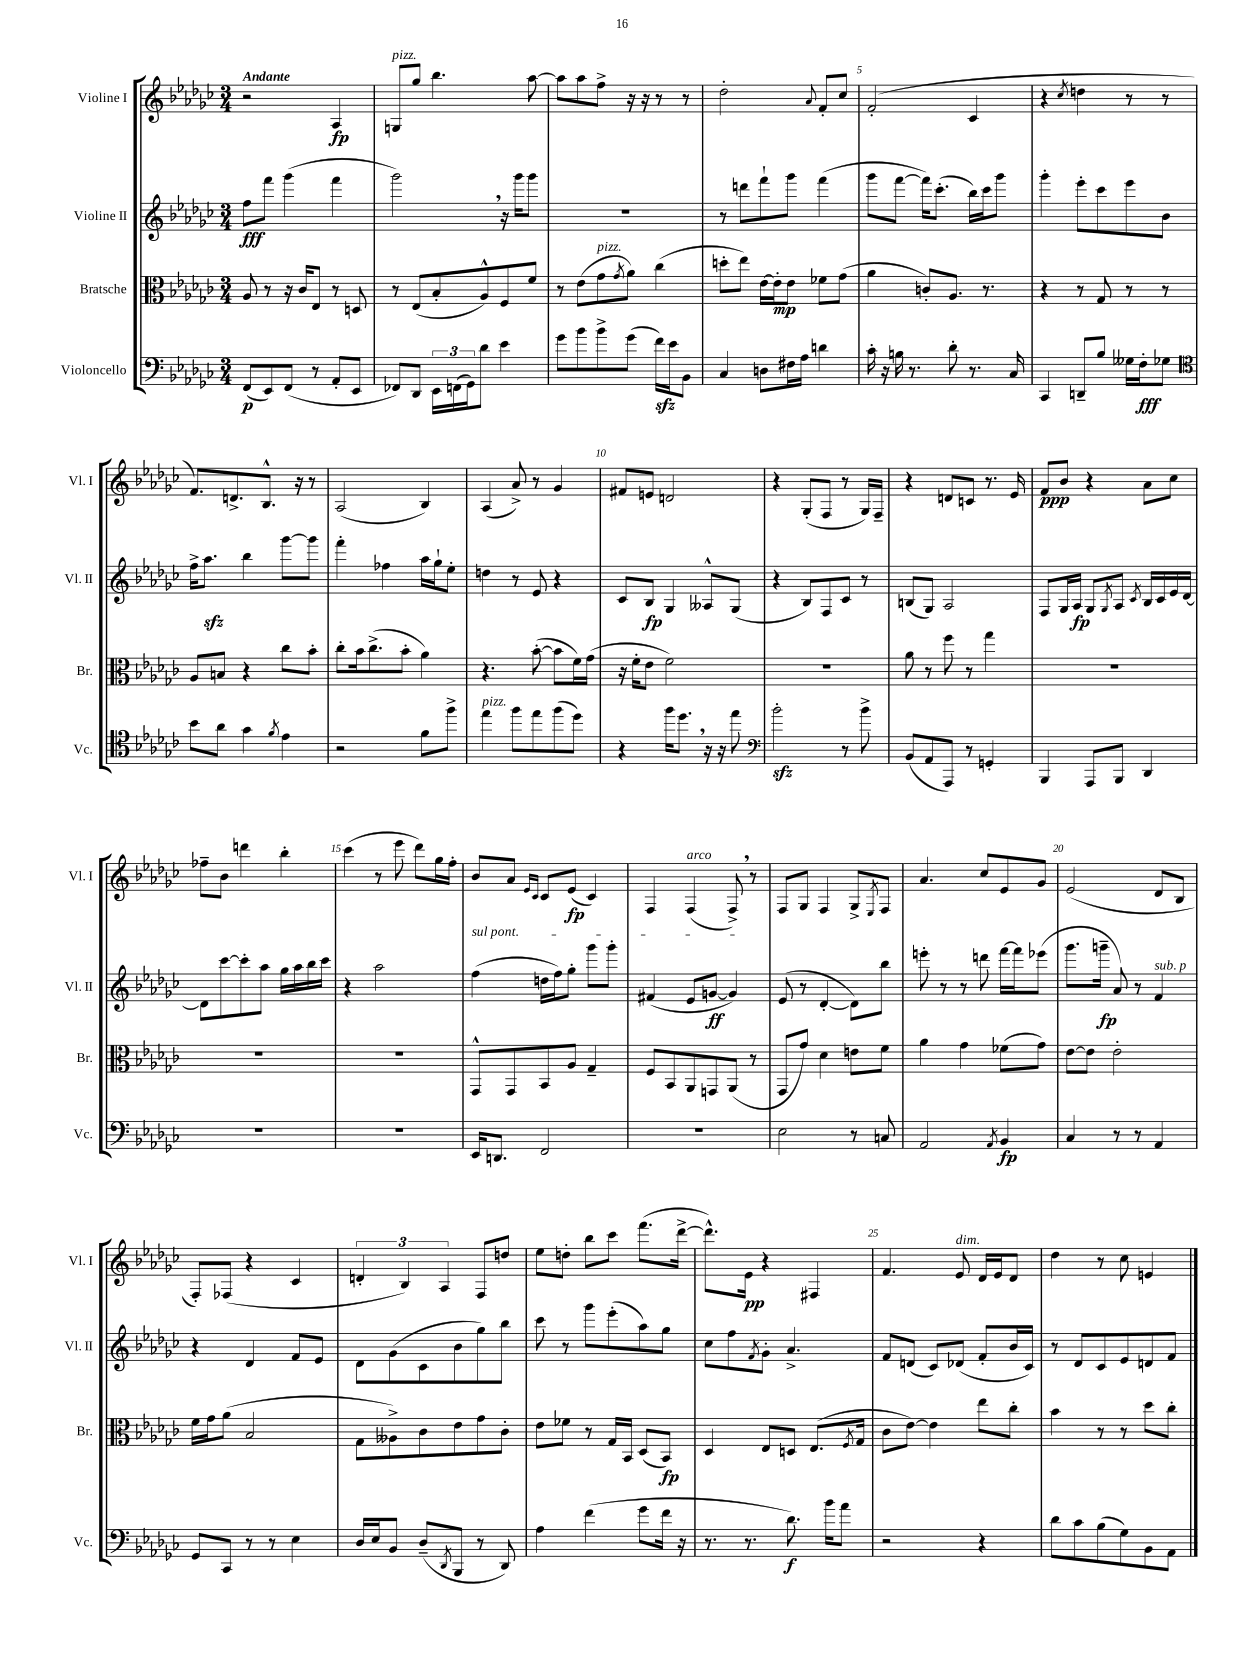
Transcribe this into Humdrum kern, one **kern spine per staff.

**kern	**dynam	**kern	**dynam	**kern	**dynam	**kern	**dynam
*part4	*part4	*part3	*part3	*part2	*part2	*part1	*part1
*staff4	*staff4	*staff3	*staff3	*staff2	*staff2	*staff1	*staff1
*I"Violoncello	*	*I"Bratsche	*	*I"Violine II	*	*I"Violine I	*
*I'Vc.	*	*I'Br.	*	*I'Vl. II	*	*I'Vl. I	*
*clefF4	*	*clefC3	*	*clefG2	*	*clefG2	*
*k[b-e-a-d-g-c-]	*	*k[b-e-a-d-g-c-]	*	*k[b-e-a-d-g-c-]	*	*k[b-e-a-d-g-c-]	*
*M3/4	*	*M3/4	*	*M3/4	*	*M3/4	*
=1	=1	=1	=1	=1	=1	=1	=1
!	!	!	!	!	!	!LO:TX:a:B:t=Andante	!
(8FF/L	p	8A-/	.	8ff\L	fff	2r	.
8EE-/)	.	8r	.	8fff\J	.	.	.
(8FF/J	.	16r	.	(4ggg-\	.	.	.
.	.	16c-/KL	.	.	.	.	.
8r	.	8E-/J	.	.	.	.	.
8AA-'/L	.	8r	.	4fff\	.	4A-/	fp
8EE-/J	.	8Dn/	.	.	.	.	.
=2	=2	=2	=2	=2	=2	=2	=2
!	!	!	!	!	!	!LO:TX:a:i:t=pizz.	!
8FF-X/L)	.	8r	.	2ggg-,\)	.	8Gn/L	.
8DD-/J	.	(8E-/L	.	.	.	8gg-/J	.
24EE-\LL	.	8B-'/	.	.	.	4.bb-\	.
(24FFn\	.	.	.	.	.	.	.
24GG-\J)	.	.	.	.	.	.	.
8d-\J	.	8A-^^/)	.	.	.	.	.
4e-\	.	8F/	.	16r	.	.	.
.	.	.	.	16ggg-\KL	.	.	.
.	.	8f/J	.	8ggg-\J	.	[8aa-\	.
=3	=3	=3	=3	=3	=3	=3	=3
8g-\L	.	8r	.	2.r	.	8aa-\L]	.
8b-\	.	(8e-\L	.	.	.	8aa-\	.
!	!	!LO:TX:a:i:t=pizz.	!	!	!	!	!
8b-^\	.	8g-\	.	.	.	8ff^\J	.
.	.	8qg-/	.	.	.	.	.
(8g-\J	.	8a-\J)	.	.	.	16r	.
.	.	.	.	.	.	16r	.
16fzz\LL)	.	(4cc-\	.	.	.	8r	.
16e-\J	.	.	.	.	.	.	.
8BB-\J	.	.	.	.	.	8r	.
=4	=4	=4	=4	=4	=4	=4	=4
4C-/	.	8ddn'\L	.	8r	.	2dd-'\	.
.	.	8ee-\J)	.	8dddn\L	.	.	.
8Dn\L	.	[16e-\LL	.	8fff`\	.	.	.
.	.	16e-'\J]	mp	.	.	.	.
16F#X\L	.	8e-\J	.	8ggg-\J	.	.	.
16A-\JJ	.	.	.	.	.	.	.
.	.	.	.	.	.	8qqa-/	.
4dn\	.	8f-X\L	.	(4fff\	.	8f'/L	.
.	.	(8g-\J	.	.	.	8cc-/J	.
=5	=5	=5	=5	=5	=5	=5	=5
16c-'\	.	4a-\	.	8ggg-\L	.	(2f'/	.
16r	.	.	.	.	.	.	.
16Bn\	.	.	.	[8fff\J	.	.	.
8.r	.	.	.	.	.	.	.
.	.	8cn'/L)	.	16fff\KL])	.	.	.
.	.	.	.	(8.ccc-'\J	.	.	.
8d-'\	.	8.A-/J	.	.	.	.	.
8.r	.	.	.	16bb-\LL)	.	4c-/	.
.	.	8.r	.	16ccc-\J	.	.	.
.	.	.	.	8ggg-\J	.	.	.
16C-/	.	.	.	.	.	.	.
=6	=6	=6	=6	=6	=6	=6	=6
4CC-/	.	4r	.	4ggg-'\	.	4r	.
.	.	.	.	.	.	8qcc-/	.
8DDn~/L	.	8r	.	8eee-'\L	.	4ddn\	.
8B-/J	.	8G-/	.	8ccc-\	.	.	.
16G--X\LL	.	8r	.	8eee-\	.	8r	.
16F'\J	fff	.	.	.	.	.	.
8G-X\J	.	8r	.	8b-\J	.	8r	.
!!LO:LB:g=z
=7	=7	=7	=7	=7	=7	=7	=7
*clefC4	*	*	*	*	*	*	*
8b-\L	.	8A-/L	.	16ff^\KL	.	8.f/L)	.
.	.	.	.	8.aa-zz\J	.	.	.
8a-\J	.	8Bn/J	.	.	.	.	.
.	.	.	.	.	.	8.dn^/	.
4g-\	.	4r	.	4bb-\	.	.	.
.	.	.	.	.	.	8.B-^^/J	.
8qf/	.	.	.	.	.	.	.
4e-\	.	8cc-\L	.	[8ggg-\L	.	.	.
.	.	.	.	.	.	16r	.
.	.	8b-'\J	.	8ggg-\J]	.	8r	.
=8	=8	=8	=8	=8	=8	=8	=8
2r	.	8cc-'\L	.	4fff'\	.	(2A-/	.
.	.	16b-\k	.	.	.	.	.
.	.	(8.cc-^\	.	.	.	.	.
.	.	.	.	4ff-X\	.	.	.
.	.	8b-'\J	.	.	.	.	.
8f\L	.	4a-\)	.	16aa-\LL	.	4B-/)	.
.	.	.	.	16gg-`\J	.	.	.
8ff^\J	.	.	.	8ee-'\J	.	.	.
=9	=9	=9	=9	=9	=9	=9	=9
!LO:TX:a:i:t=pizz.	!	!	!	!	!	!	!
4ee-\	.	4.r	.	4ddn\	.	(4A-/	.
8ff\L	.	.	.	8r	.	8a-^/)	.
8ee-\	.	([8b-'\	.	8e-/	.	8r	.
(8ff\	.	8b-\L]	.	4r	.	4g-/	.
8dd-\J)	.	16f\L)	.	.	.	.	.
.	.	(16g-\JJ	.	.	.	.	.
=10	=10	=10	=10	=10	=10	=10	=10
4r	.	16r	.	8c-/L	.	8f#X/L	.
.	.	16f'\KL	.	.	.	.	.
.	.	8e-\J	.	8B-/J	fp	8en/J	.
16ff\KL	.	2f\)	.	4G-/	.	2dn/	.
8.dd-,\J	.	.	.	.	.	.	.
16r	.	.	.	8A--X^^/L	.	.	.
16r	.	.	.	.	.	.	.
8ee-\	.	.	.	(8G-/J	.	.	.
=11	=11	=11	=11	=11	=11	=11	=11
*clefF4	*	*	*	*	*	*	*
2b-zz'\	.	2.r	.	4r	.	4r	.
.	.	.	.	8B-/L)	.	(8G-'/L	.
.	.	.	.	8F/	.	8F/J	.
8r	.	.	.	8c-/J	.	8r	.
8b-^\	.	.	.	8r	.	16G-/LL)	.
.	.	.	.	.	.	16F~/JJ	.
=12	=12	=12	=12	=12	=12	=12	=12
(8BB-/L	.	8a-\	.	(8Bn/L	.	4r	.
8AA-/	.	8r	.	8G-/J)	.	.	.
8AAA-/J)	.	8ff\	.	2A-/	.	8dn/L	.
8r	.	8r	.	.	.	8cn/J	.
4GGn'/	.	4gg-\	.	.	.	8.r	.
.	.	.	.	.	.	16e-/	.
=13	=13	=13	=13	=13	=13	=13	=13
4BBB-/	.	2.r	.	8F/L	.	8f/L	ppp
.	.	.	.	16G-/L	.	8b-/J	.
.	.	.	.	16A-/JJ	fp	.	.
8AAA-/L	.	.	.	8G-/L	.	4r	.
.	.	.	.	8qG-/	.	.	.
8BBB-/J	.	.	.	8A-/J	.	.	.
.	.	.	.	8qc-/	.	.	.
4DD-/	.	.	.	16B-/LL	.	8a-\L	.
.	.	.	.	16c-/	.	.	.
.	.	.	.	16e-/	.	8cc-\J	.
.	.	.	.	[16d-/JJ	.	.	.
!!LO:LB:g=z
=14	=14	=14	=14	=14	=14	=14	=14
2.r	.	2.r	.	8d-\L]	.	8ff-X~\L	.
.	.	.	.	[8ccc-\	.	8b-\J	.
.	.	.	.	8ccc-'\]	.	4dddn\	.
.	.	.	.	8aa-\J	.	.	.
.	.	.	.	16gg-\LL	.	4bb-'\	.
.	.	.	.	16aa-\	.	.	.
.	.	.	.	16bb-\	.	.	.
.	.	.	.	16ccc-\JJ	.	.	.
=15	=15	=15	=15	=15	=15	=15	=15
2.r	.	2.r	.	4r	.	(4ccc-\	.
.	.	.	.	2aa-\	.	8r	.
.	.	.	.	.	.	8eee-\	.
.	.	.	.	.	.	8ddd-\L)	.
.	.	.	.	.	.	16gg-\L	.
.	.	.	.	.	.	16ff'\JJ	.
=16	=16	=16	=16	=16	=16	=16	=16
!	!	!	!	!LO:TX:a:i:t=sul pont.	!	!	!
16EE-/KL	.	8GG-^^/L	.	(4ff\	.	8b-/L	.
8.DDn/J	.	.	.	.	.	.	.
.	.	8GG-/	.	.	.	8a-/J	.
.	.	.	.	.	.	16qqe-/LL	.
.	.	.	.	.	.	16qqc-/JJ	.
2FF/	.	8BB-/	.	16ddn\LL	.	8c-/L	.
.	.	.	.	16ff\J)	.	.	.
.	.	8A-/J	.	8gg-'\J	.	(8e-/J	fp
.	.	4G-~/	.	8ggg-\L	.	4c-/)	.
.	.	.	.	8ggg-'\J	.	.	.
=17	=17	=17	=17	=17	=17	=17	=17
2.r	.	8F/L	.	(4f#X/	.	4F/	.
.	.	8BB-/	.	.	.	.	.
!	!	!	!	!	!	!LO:TX:a:i:t=arco	!
.	.	8AA-/	.	8e-/L	.	(4F/	.
.	.	8GGn/	.	[8gn/J	ff	.	.
.	.	(8AA-/J	.	4g/])	.	8F^,/)	.
.	.	8r	.	.	.	8r	.
=18	=18	=18	=18	=18	=18	=18	=18
2E-\	.	8GG-/L	.	(8e-/	.	8F/L	.
.	.	8g-/J)	.	8r	.	8G-/J	.
.	.	4d-\	.	[4d-'/	.	4F/	.
8r	.	8en\L	.	8d-\L])	.	8G-^/L	.
.	.	.	.	.	.	8qE-/	.
8Cn/	.	8f\J	.	8bb-\J	.	8F/J	.
=19	=19	=19	=19	=19	=19	=19	=19
2AA-/	.	4a-\	.	8eeen'\	.	4.a-/	.
.	.	.	.	8r	.	.	.
.	.	4g-\	.	8r	.	.	.
.	.	.	.	8dddn\	.	8cc-/L	.
8qAA-/	.	.	.	.	.	.	.
4BB-/	fp	(8f-X\L	.	[16fff\LL	.	8e-/	.
.	.	.	.	16fff\J]	.	.	.
.	.	8g-\J)	.	(8eee-X\J	.	8g-/J	.
=20	=20	=20	=20	=20	=20	=20	=20
4C-/	.	[8e-\L	.	8.ggg-\L	.	(2e-/	.
.	.	8e-\J]	.	.	.	.	.
.	.	.	.	16gggn~\Jk	fp	.	.
8r	.	2e-'\	.	8a-/)	.	.	.
8r	.	.	.	8r	.	.	.
!	!	!	!	!LO:TX:a:i:t=sub. p	!	!	!
4AA-/	.	.	.	4f/	.	8d-/L	.
.	.	.	.	.	.	8B-/J	.
!!LO:LB:g=z
=21	=21	=21	=21	=21	=21	=21	=21
8GG-/L	.	16f\LL	.	4r	.	8F'/L)	.
.	.	16g-\J	.	.	.	.	.
8CC-/J	.	(8a-\J	.	.	.	(8F-X/J	.
8r	.	2B-/	.	4d-/	.	4r	.
8r	.	.	.	.	.	.	.
4E-\	.	.	.	8f/L	.	4c-/	.
.	.	.	.	8e-/J	.	.	.
=22	=22	=22	=22	=22	=22	=22	=22
16D-/LL	.	8G-\L	.	8d-\L	.	6dn'/	.
16E-/J	.	.	.	.	.	.	.
8BB-/J	.	8A--X^\)	.	(8g-\	.	.	.
.	.	.	.	.	.	6B-/)	.
(8D-~/L	.	8c-\	.	8c-\	.	.	.
.	.	.	.	.	.	6A-/	.
8qDD-/	.	.	.	.	.	.	.
8BBB-/J	.	8e-\	.	8b-\	.	.	.
8r	.	8g-\	.	8gg-\)	.	8F/L	.
8DD-/)	.	8c-'\J	.	8bb-\J	.	8ddn/J	.
=23	=23	=23	=23	=23	=23	=23	=23
4A-\	.	8e-\L	.	8ccc-\	.	8ee-\L	.
.	.	8f-X\J	.	8r	.	8ddn'\J	.
(4f\	.	8r	.	8ggg-\L	.	8bb-\L	.
.	.	16G-/LL	.	(8eee-'\	.	8ccc-\J	.
.	.	16BB-/JJ	.	.	.	.	.
8g-\L	.	(8D-/L	.	8aa-\)	.	(8.fff\L	.
16f\Jk	.	8BB-/J)	fp	8gg-\J	.	.	.
16r	.	.	.	.	.	[16ddd-^\Jk	.
=24	=24	=24	=24	=24	=24	=24	=24
8.r	.	4D-/	.	8cc-\L	.	8.ddd-^^\L])	.
.	.	.	.	8ff\	.	.	.
8.r	.	.	.	.	.	16e-\Jk	pp
.	.	.	.	8qf/	.	.	.
.	.	8E-/L	.	8g-'\J	.	4r	.
8.d-\)	f	8Dn/J	.	4.a-^/	.	.	.
.	.	(8.E-/L	.	.	.	4F#X/	.
16b-\KL	.	.	.	.	.	.	.
8a-\J	.	.	.	.	.	.	.
.	.	8qF/	.	.	.	.	.
.	.	16G-/Jk	.	.	.	.	.
=25	=25	=25	=25	=25	=25	=25	=25
2r	.	8c-\L	.	8f/L	.	4.f/	.
.	.	[8e-\J)	.	(8dn/J	.	.	.
.	.	4e-\]	.	8c-/L)	.	.	.
!	!	!	!	!	!	!LO:TX:a:i:t=dim.	!
.	.	.	.	(8d-X/J	.	8e-/	.
4r	.	8ee-\L	.	8f'/L	.	16d-/LL	.
.	.	.	.	.	.	16e-/J	.
.	.	8cc-'\J	.	16b-/L	.	8d-/J	.
.	.	.	.	16c-/JJ)	.	.	.
=26	=26	=26	=26	=26	=26	=26	=26
8d-\L	.	4b-\	.	8r	.	4dd-\	.
8c-\	.	.	.	8d-/L	.	.	.
(8B-\	.	8r	.	8c-/	.	8r	.
8G-\)	.	8r	.	8e-/	.	8cc-\	.
8BB-\	.	8dd-\L	.	8dn/	.	4en/	.
8AA-\J	.	8cc-'\J	.	8f/J	.	.	.
==	==	==	==	==	==	==	==
*-	*-	*-	*-	*-	*-	*-	*-
